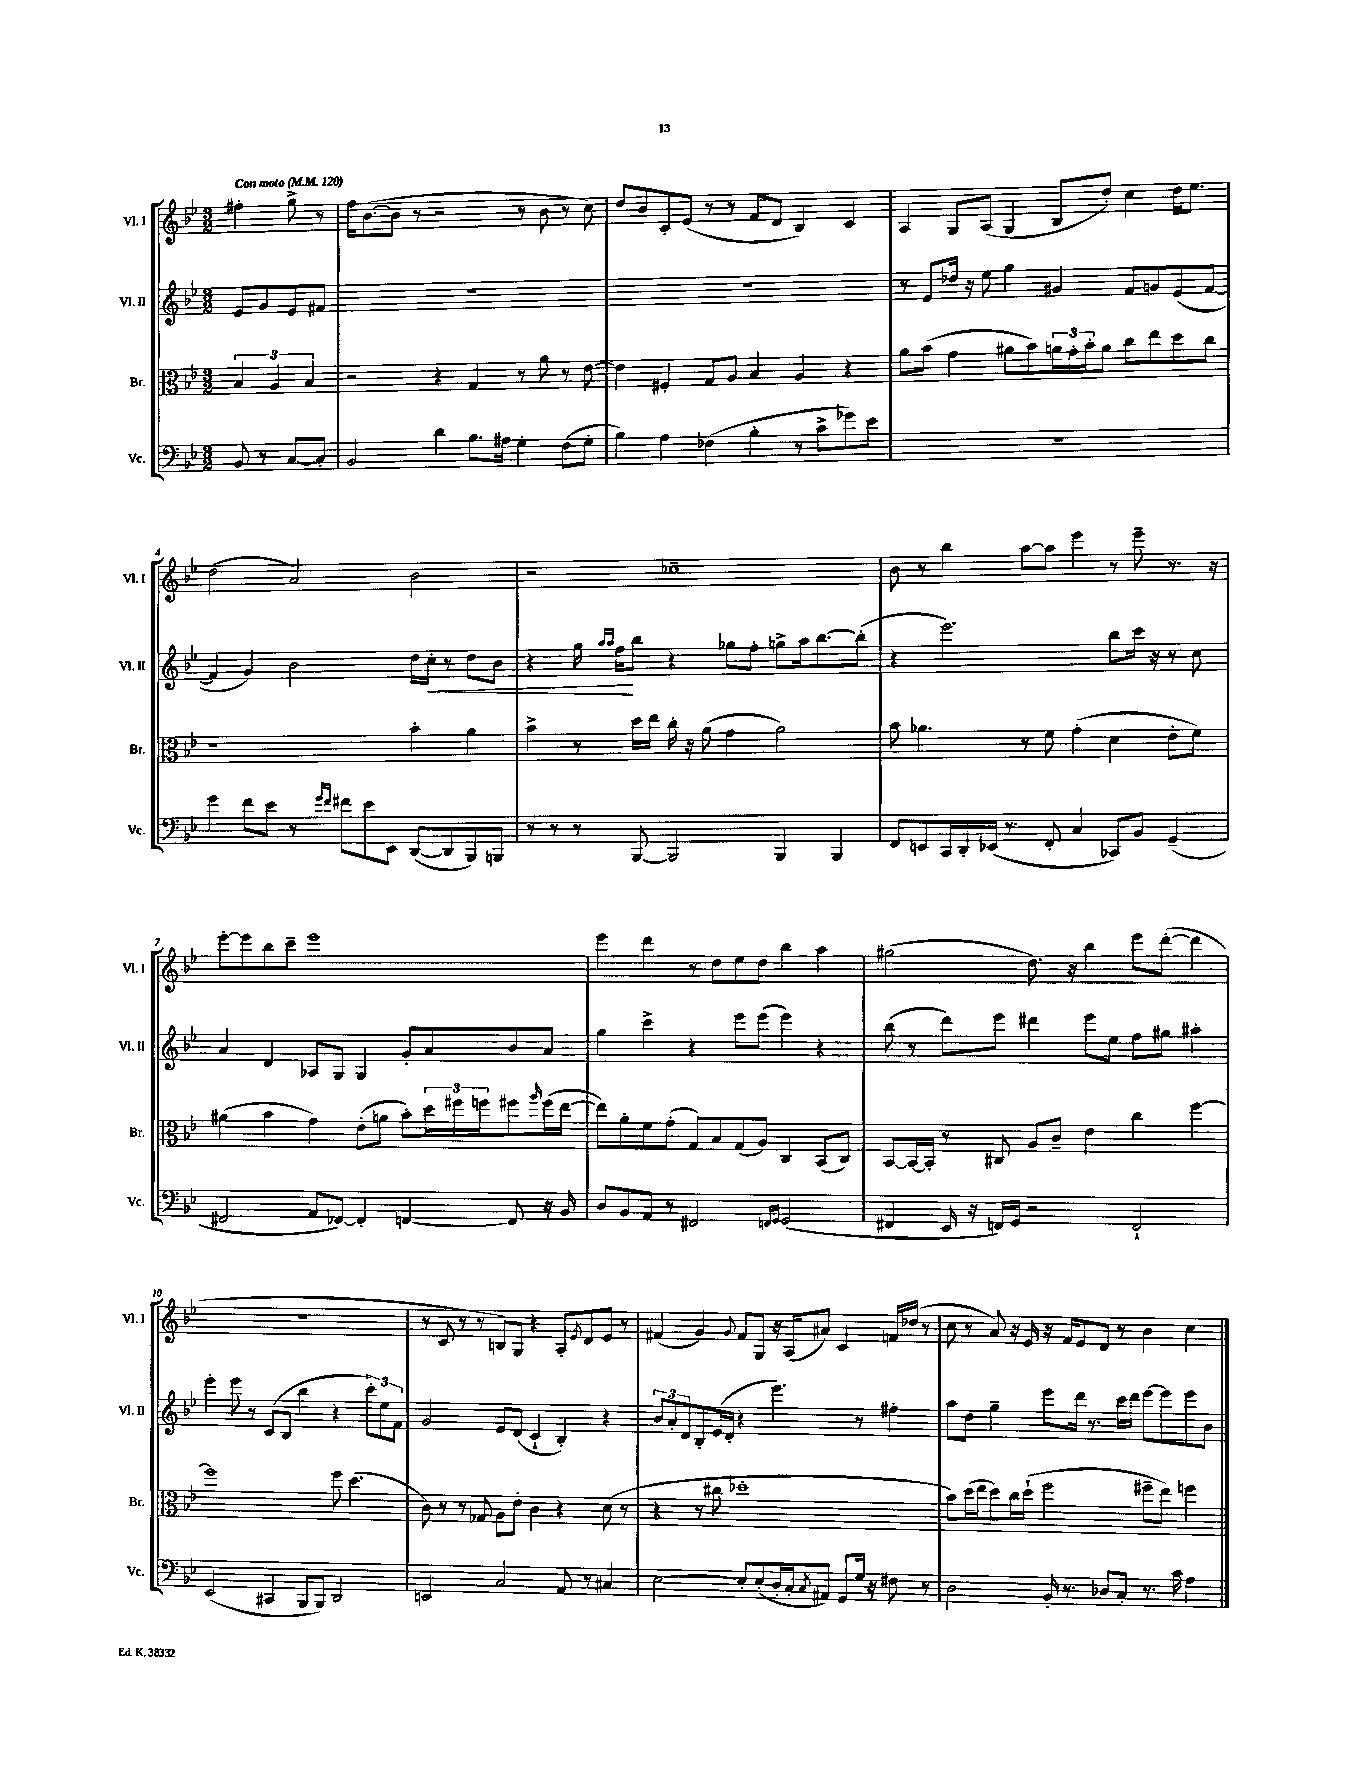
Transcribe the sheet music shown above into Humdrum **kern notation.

**kern	**kern	**kern	**kern
*staff4	*staff3	*staff2	*staff1
*clefF4	*clefC3	*clefG2	*clefG2
*k[b-e-]	*k[b-e-]	*k[b-e-]	*k[b-e-]
*M3/2	*M3/2	*M3/2	*M3/2
*MM120	*MM120	*MM120	*MM120
8BB-	6B-	8e-	4ff#'
8r	.	8g	.
.	6A	.	.
[8C	.	8e-	8gg^
.	6B-	.	.
8C']	.	8f#	8r
=	=	=	=
2BB-	2r	1.r	16ff
.	.	.	([8.b-
.	.	.	8b-]
.	.	.	8r
4d	4r	.	2r
8.B-	4G	.	.
16A#	.	.	.
4G'	8r	.	8r
.	8a	.	8b-
(8F	8r	.	8r
8G'	[8e-	.	8cc)
=	=	=	=
4B-)	4e-]	1.r	8dd
.	.	.	8b-
4A	4F#'	.	8c'
.	.	.	(8e-
(4F-	8G	.	8r
.	8A	.	8r
4B-'	4B-	.	8f
.	.	.	8d
8r	4A	.	4B-)
8c^	.	.	.
8g-)	4r	.	4c
8e-	.	.	.
=	=	=	=
1.r	8a	8r	4A
.	(8b-	8e-	.
.	4g	16dd-	8G
.	.	16r	.
.	.	8ee-	(8A
.	8a#	4gg	4G
.	8b-)	.	.
.	24a	4g#	8B-
.	24g'	.	.
.	24b-'	.	.
.	8a	.	8dd')
.	8cc	8f	4cc
.	8ee-	8g	.
.	8dd	(8e-	16dd
.	.	.	8.ee-
.	8cc	[8f	.
=	=	=	=
4g	1r	4f]	(2dd
8f	.	4g)	.
8e-	.	.	.
8r	.	2b-	2a)
16qqg	.	.	.
16qqf	.	.	.
8f#	.	.	.
8e-	.	.	.
8EE-	.	.	.
([8DD	4b-'	16dd	2b-
.	.	16cc'	.
8DD]	.	8r	.
8BBB-)	4a	8dd	.
8BBB	.	8b-	.
=	=	=	=
8r	4b-^	4r	2r
8r	.	.	.
8r	8r	16gg	.
.	.	16qqaa	.
.	.	16qqaa	.
.	.	16ff	.
[8BBB-	16dd	8bb-	.
.	16ee-	.	.
2BBB-]	16cc'	4r	1cc-~
.	16r	.	.
.	(8a	.	.
.	4g	8gg-	.
.	.	8ff'	.
4BBB-	2a)	8gg^	.
.	.	16aa	.
.	.	[8.bb-	.
4BBB-	.	.	.
.	.	(8bb-']	.
=	=	=	=
8FF	8b-	4r	8b-
8EE	4.a-	.	8r
16CC	.	2.eee-)	4bb-
16DD'	.	.	.
(16EE-	.	.	.
8.r	.	.	.
.	8r	.	[8aa
8FF'	8f	.	8aa]
4C	(4g'	.	4eee-
8CC-)	4d	8bb-	8r
8BB-	.	16ccc	8eee-~
.	.	16r	.
(4GG~	8e-'	8r	8.r
.	8f)	8cc	.
.	.	.	16r
=	=	=	=
2FF#	(4a#	4a	[8eee-'
.	.	.	8eee-]
.	4b-	4d	8bb-
.	.	.	8ccc~
8AA	4g)	8A-	1eee-
[8FF-)	.	8G	.
4FF-']	(8e-'	4G	.
.	8a	.	.
[4FF	8b-')	8g'	.
.	24dd	8a	.
.	24ff#	.	.
.	24ff	.	.
8FF]	8ff#	8b-	.
.	16qqaa	.	.
16r	(16ff#	8a	.
16BB-	[16ee-	.	.
=	=	=	=
8D	8ee-])	4gg	4eee-
8BB-	8a'	.	.
8AA	8f	4ccc^	4ddd
8r	(8g'	.	.
2FF#	8G)	4r	8r
.	8B-	.	8dd
.	(8G	8eee-	8ee-
.	8A)	(8eee-	8dd
16qqFF	.	.	.
16qqGG	.	.	.
(2GG	4C	4eee-)	4bb-
.	(8BB-	4r	4aa
.	8C)	.	.
=	=	=	=
4FF#	[8BB-	(8bb-	(2gg#
.	16BB-_	8r	.
.	16BB-']	.	.
16EE-	8r	8ddd)	.
16r	.	.	.
16FF)	8C#	8eee-	.
16GG	.	.	.
2r	8A	4ddd#	8.dd)
.	8c~	.	.
.	.	.	16r
.	4e-	8eee-	4bb-
.	.	8ee-	.
2FF`	4cc	8ff	8eee-
.	.	8gg#	([8ddd'
.	[4ff	4aa#'	4ddd]
=	=	=	=
(2EE-	1ff]	4eee-'	1.r
.	.	8eee-	.
.	.	8r	.
4CC#	.	(8c	.
.	.	8B-	.
8BBB-	.	4bb-	.
8BBB-)	.	.	.
2DD	8ff	4r	.
.	(4.dd	.	.
.	.	12ccc')	.
.	.	12ee-	.
.	.	12f	.
=	=	=	=
2EE	8c)	2g	8r
.	8r	.	8c
.	8r	.	8r
.	8G-	.	8r
2C	8A	8e-	8B)
.	8e-'	(8d	8G
.	4c	4c`	4r
8AA	4r	4B-')	8A'
.	.	.	8qe-
8r	.	.	8d
4C#	(8d	4r	8e-
.	8r	.	8r
=	=	=	=
[2E-	4r	12b-	(4f#
.	.	12a'	.
.	.	12d	.
.	8r	8B-'	4g)
.	8cc#	(16e-	.
.	.	16d'	.
.	.	.	8qqg
8E-']	1dd-'	4r	8f#
(8E-'	.	.	8G
16D'	.	4.eee-)	16r
16C'	.	.	(16A
8qC	.	.	.
8AA#)	.	.	8a#)
8GG	.	.	4c
16G	.	8r	.
16r	.	.	.
8F#	.	4ff#'	16f
.	.	.	(16dd-
8r	.	.	8r
=	=	=	=
2D	8b-)	8aa	8cc
.	(16dd	8dd	8r
.	16ee-	.	.
.	8dd)	4gg~	8a)
.	16cc	.	16r
.	(16dd`	.	16e-
16BB-'	2ff	8eee-	16r
8.r	.	.	16f
.	.	16ddd	8e-
.	.	8.r	.
8D-	.	.	8d
8C'	.	16ccc	8r
.	.	16ddd	.
8.r	8ff#~	[8eee-	4b-
.	8ee-)	8eee-]	.
16c	.	.	.
4A	4ff	8eee-	4cc
.	.	8b-	.
==	==	==	==
*-	*-	*-	*-
